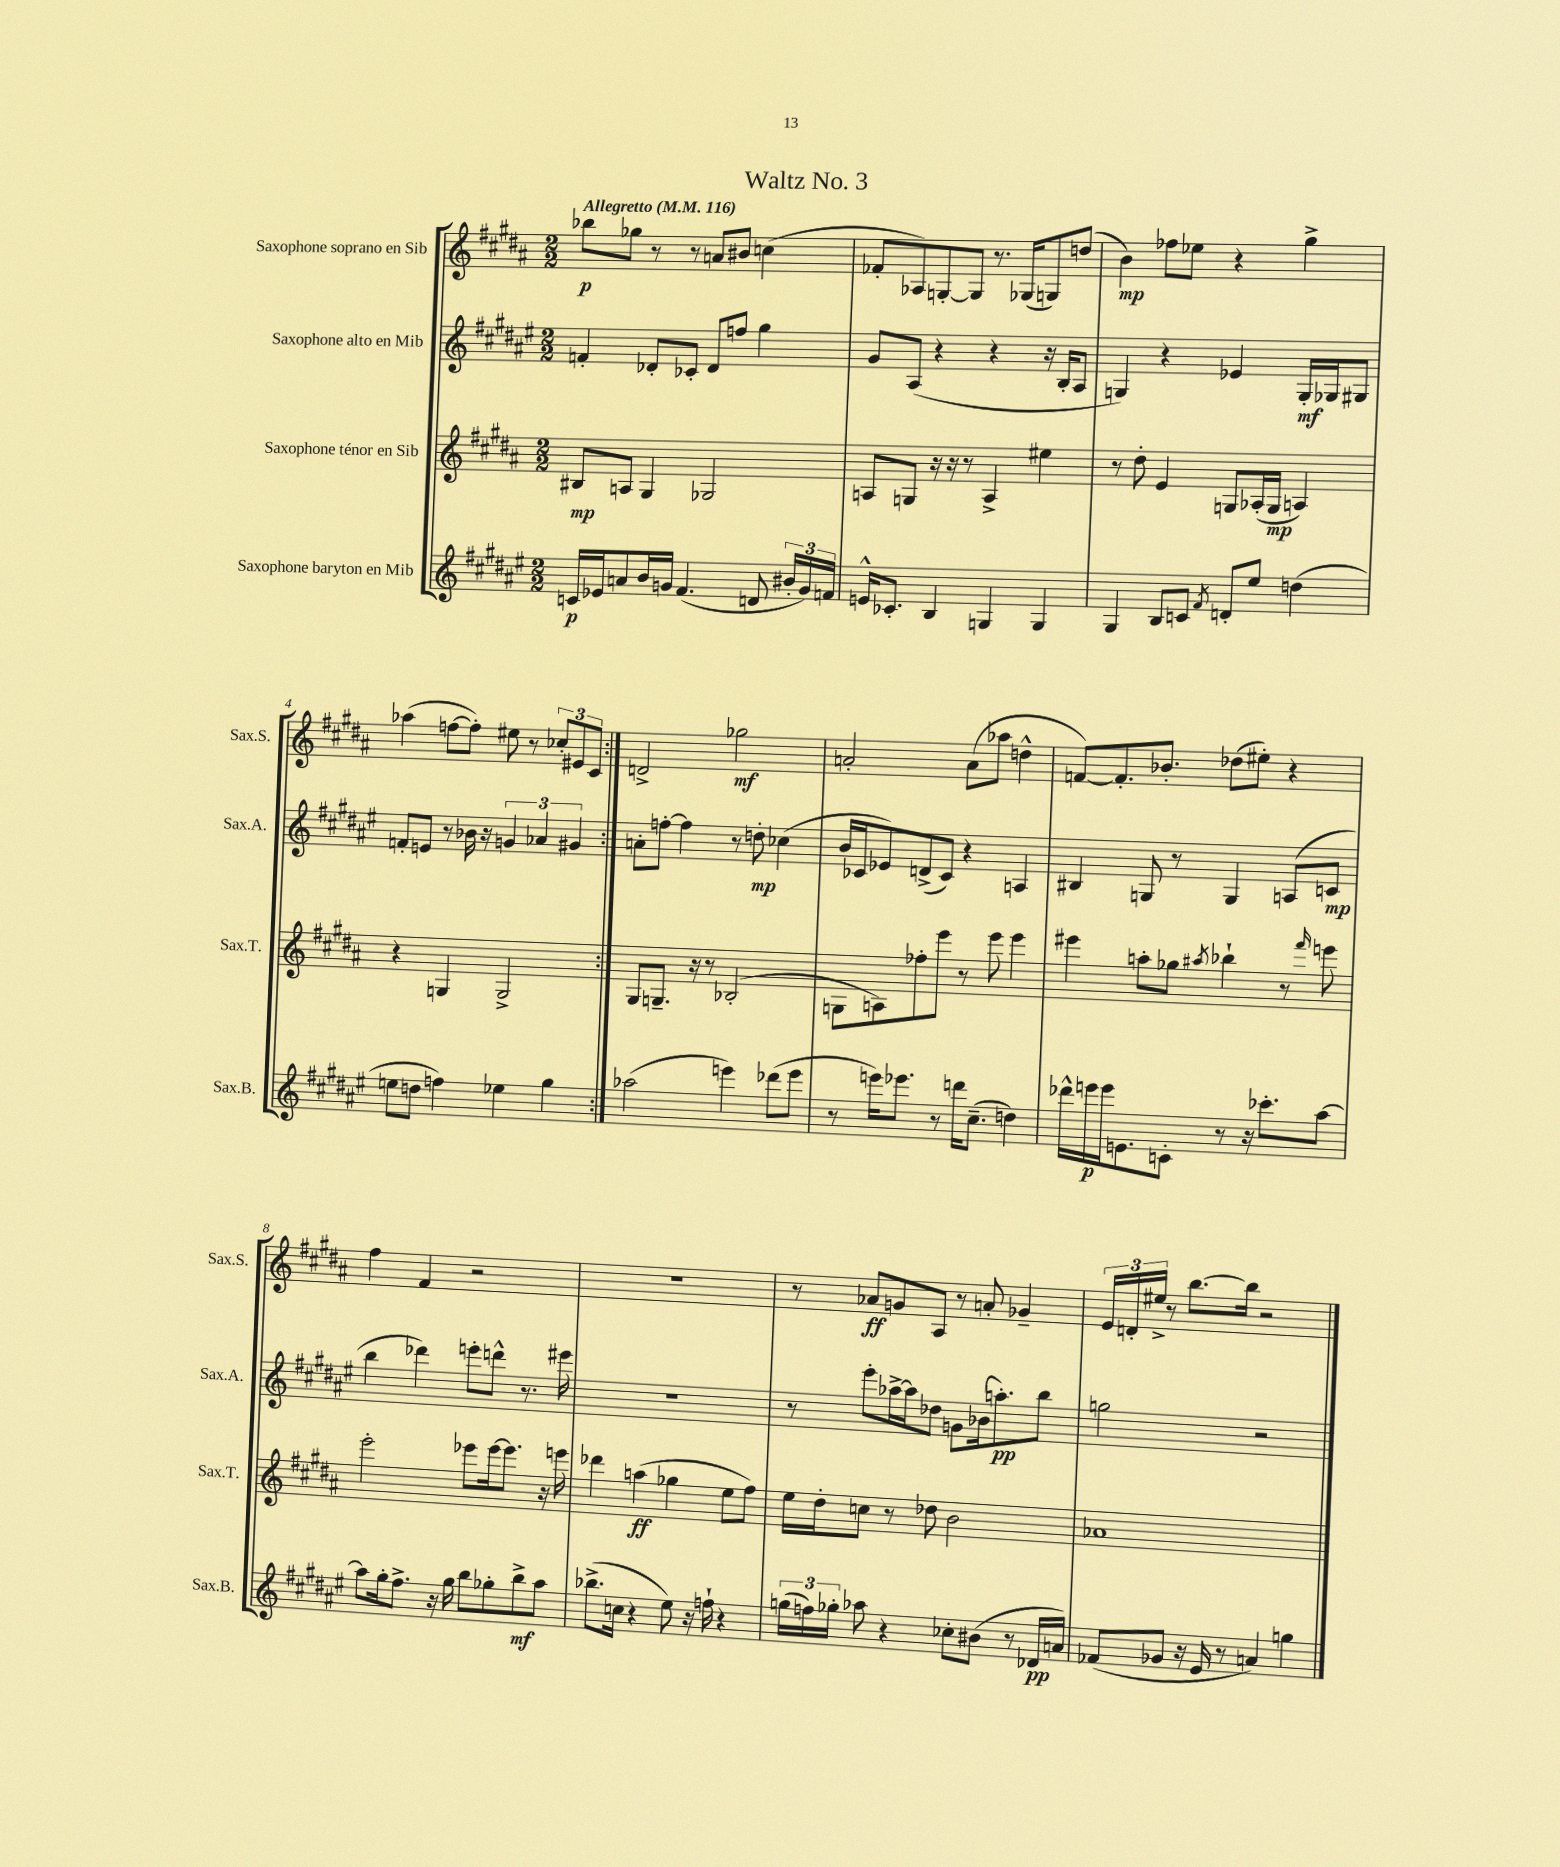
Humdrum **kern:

**kern	**kern	**kern	**kern
*staff4	*staff3	*staff2	*staff1
*clefG2	*clefG2	*clefG2	*clefG2
*k[f#c#g#d#a#e#]	*k[f#c#g#d#a#]	*k[f#c#g#d#a#e#]	*k[f#c#g#d#a#]
*M2/2	*M2/2	*M2/2	*M2/2
*MM116	*MM116	*MM116	*MM116
16c/LL	8B#/L	4f'/	8bb-\L
16e-/J	.	.	.
8a/	8A/J	.	8gg-\J
16b/L	4G#/	8d-'/L	8r
16g/JJ	.	.	.
(4.f#/	.	8c-'/J	8r
.	2G-/	8d-/L	8a/L
.	.	8ff/J	8b#/J
8d/	.	4gg#\	(4cc\
24b#'/LL	.	.	.
24g/)	.	.	.
24f/JJ	.	.	.
=	=	=	=
16e^^/LK	8A/L	8g#/L	8f-'/L
8.c-'/J	.	.	.
.	8G/J	(8A#/J	8A-/)
4B/	16r	4r	[8G'/
.	16r	.	.
.	8r	.	8G/]J
4G/	4A^/	4r	8.r
.	.	.	(16G-/LK
4G/	4ee#\	16r	8G/)
.	.	16B'/LK	.
.	.	8A#/J	(8dd/J
=	=	=	=
4G#/	8r	4G/)	4b\)
.	8dd#'\	.	.
8B/L	4e/	4r	8ff-\L
8c/J	.	.	8ee-\J
8qf#/	.	.	.
8d'/L	8G/L	4e-/	4r
8ee#/J	(16A-'/L	.	.
.	16G/JJ	.	.
(4dd\	4A/)	16G'/LL	4gg#^\
.	.	16G-/J	.
.	.	8G#/J	.
=	=	=	=
8ee\L	4r	8f'/L	(4aa-\
8dd\J	.	8e/J	.
4ff\)	4G/	8r	[8ff\L
.	.	16b-\	8ff'\]J)
.	.	16r	.
4ee-\	2G^/	6g/	8ee#\
.	.	.	8r
.	.	6a-/	.
4gg#\	.	.	12cc-'/L
.	.	6g#/	12e#/
.	.	.	12c#/J
=:|!	=:|!	=:|!	=:|!
(2aa-\	8G#/L	8a'\L	2d^/
.	8.G~/J	[8ff'\J	.
.	.	4ff\]	.
.	16r	.	.
.	8r	.	.
4eee\)	(2B-'/	8r	2gg-\
.	.	8dd'\	.
(8ddd-\L	.	(4cc-\	.
8eee\J	.	.	.
=	=	=	=
8r	8G\L	16b/LL	2a'/
.	.	16c-/J	.
16eee\LK)	8A\)	8e-/)	.
8.eee-\J	.	.	.
.	8ff-'\	(8d^/	.
8r	8eee\J	8c-/J)	.
16ddd\LK	8r	4r	(8a\L
(8.cc#~\J	.	.	.
.	8eee\	.	8aa-\J
4dd\)	4eee\	4A/	4dd^^\
=	=	=	=
16ddd-^^\LL	4eee#\	4B#/	[8f/L)
16eee\	.	.	.
16eee\J	.	.	8.f'/]
8.e\	.	.	.
.	8aa'\L	8G/	.
.	.	.	8.b-'/J
8c'\J	8gg-\J	8r	.
.	8qaa#/	.	.
8r	4bb-`\	4G/	(8dd-\L
16r	.	.	8ee#'\J)
8.ccc-'\L	.	.	.
.	8r	(8A/L	4r
.	16qqfff#/	.	.
[8aa#\J	8eee\	8c/J	.
=	=	=	=
8aa#\]L	2eee'\	4bb\	4ff#\
16gg#'\k	.	.	.
8.ff#^\J	.	.	.
.	.	4ddd-\)	4f#/
16r	.	.	.
16gg#\	.	.	.
8bb\L	8eee-\L	8eee'\L	2r
8gg-'\	[16eee-\k	8ddd^^\J	.
.	8.eee-\]J	.	.
8bb^\	.	8.r	.
8aa#\J	16r	.	.
.	16eee\	16eee#\	.
=	=	=	=
(8.bb-^\L	4ddd-\	1r	1r
16cc\Jk	.	.	.
4r	(4aa\	.	.
8ee#\)	4gg-\	.	.
16r	.	.	.
16ff`\	.	.	.
4r	8ee\L	.	.
.	8ff#\J)	.	.
=	=	=	=
(24gg\LL	16ee\LL	8r	8r
24ff\)	.	.	.
.	16dd#'\J	.	.
24gg-'\JJ	.	.	.
8aa-\	8cc\J	8eee#'\L	8a-/L
4r	8r	[16aa-^\L	8g/
.	.	16aa-\]J	.
.	8dd-\	8dd-\J	8A#/J
8cc-'\L	2b\	8g\L	8r
(8b#\J	.	(16b-\k	8a'/
.	.	8.aa'\)	.
8r	.	.	4g-~/
16d-/LL	.	8bb\J	.
16a/JJ)	.	.	.
=	=	=	=
(8f-/L	1a-	2gg\	24e/LL
.	.	.	24d'/
.	.	.	24ee#^/JJ
8g-/J	.	.	8r
16r	.	.	[8.bb\L
16e#/	.	.	.
8r	.	.	.
.	.	.	16bb\]Jk
4a/)	.	2r	2r
4gg\	.	.	.
==	==	==	==
*-	*-	*-	*-
